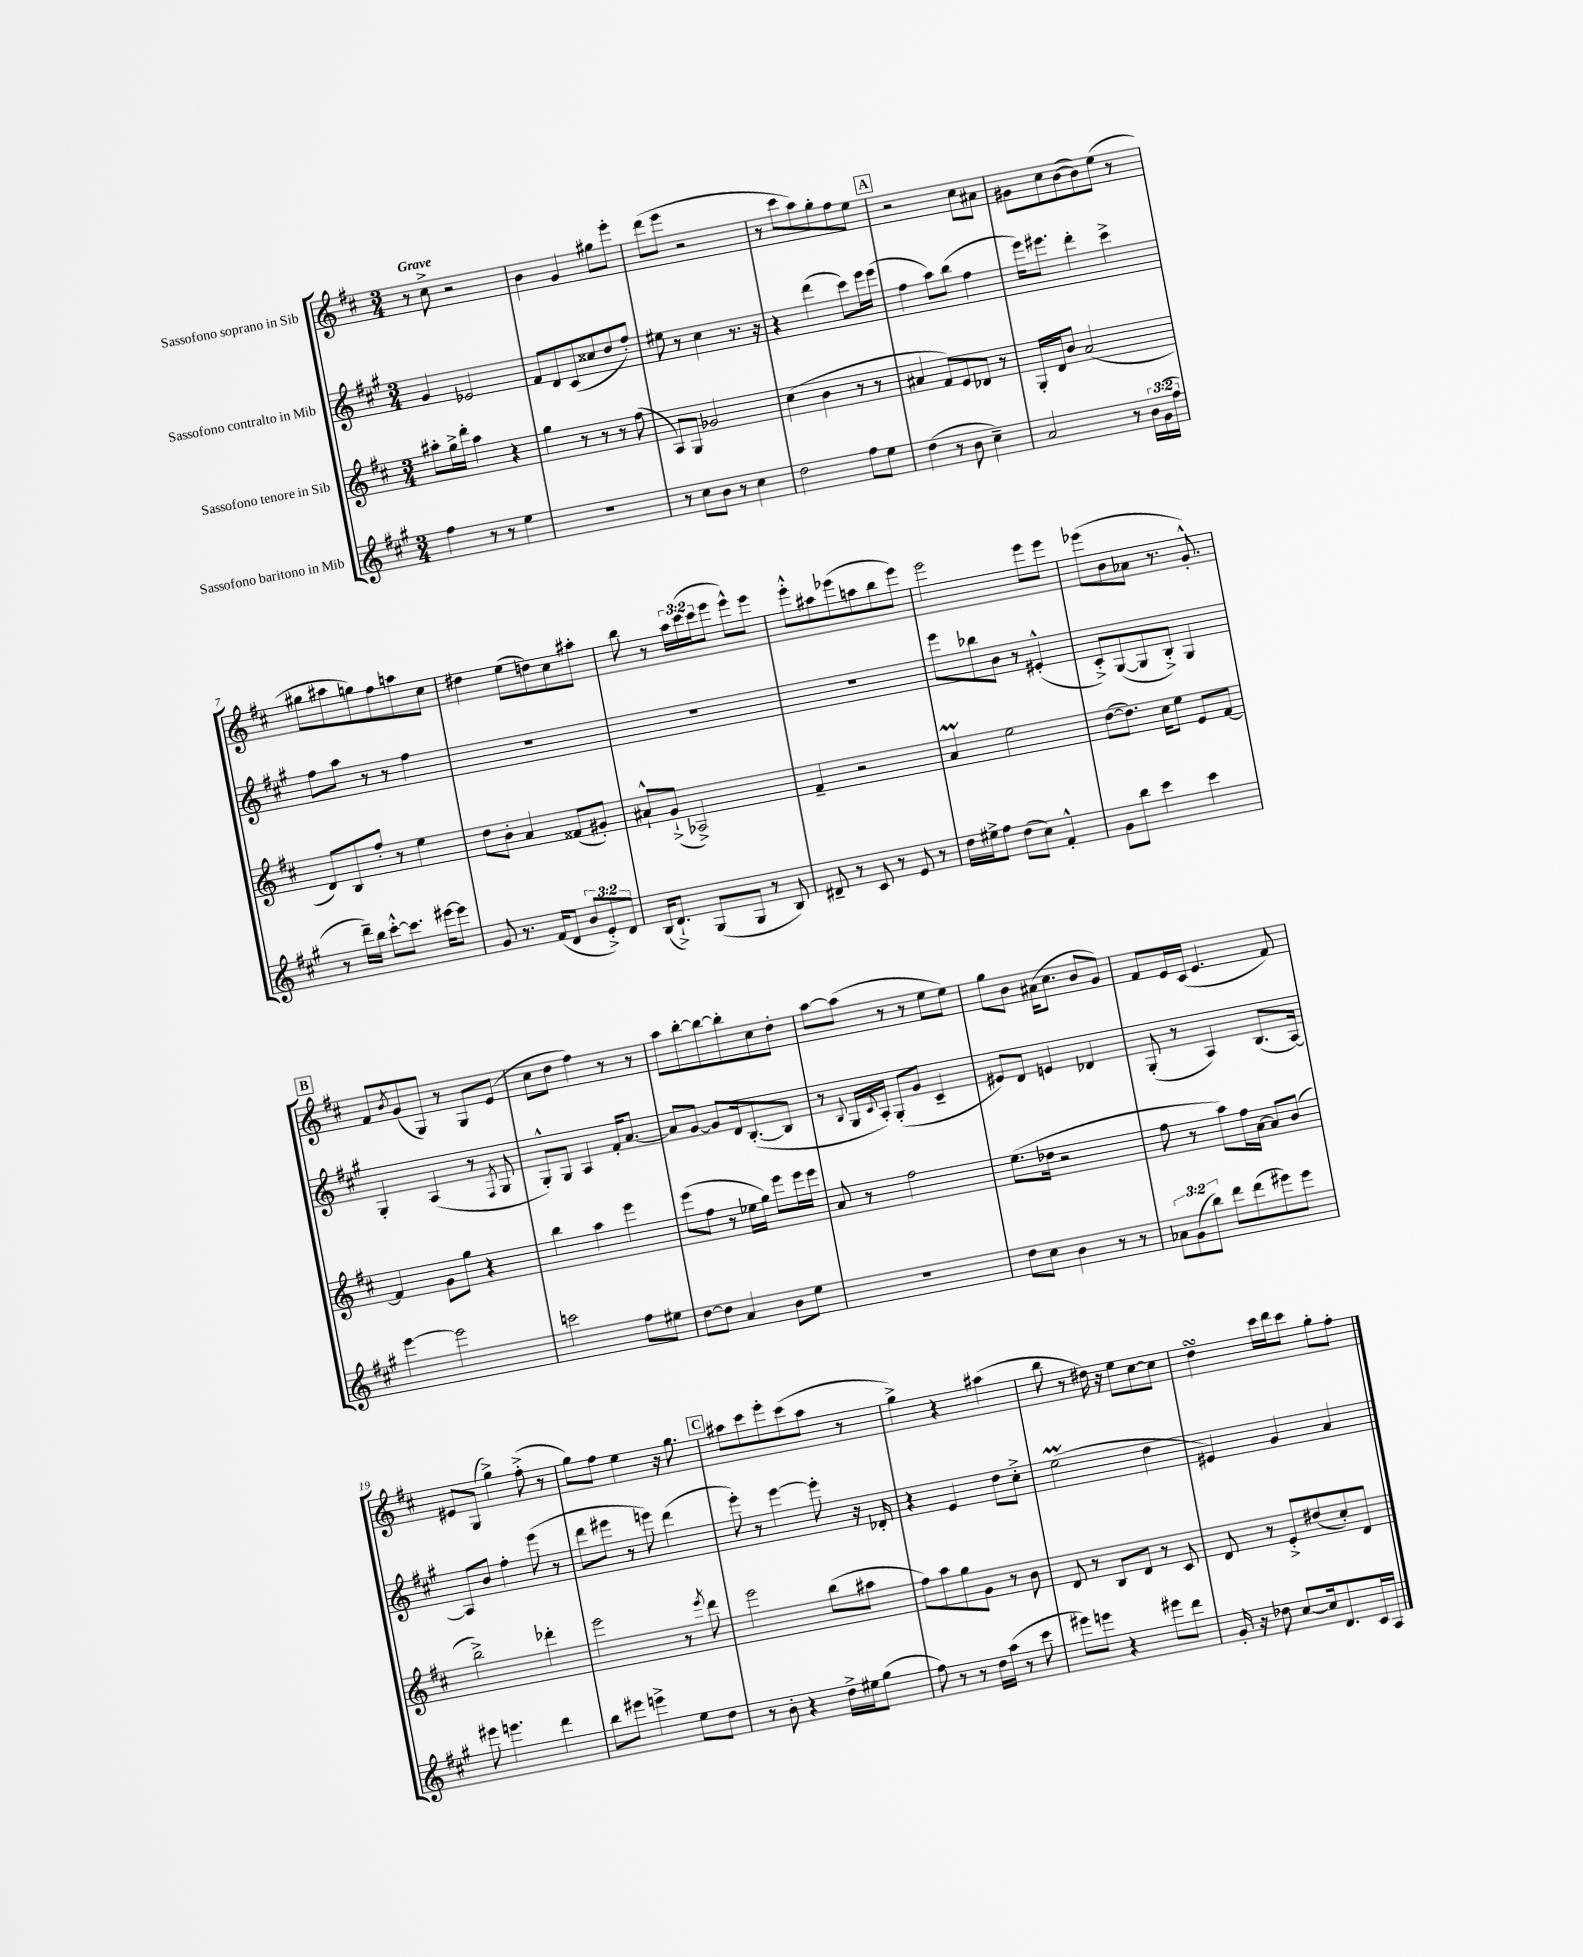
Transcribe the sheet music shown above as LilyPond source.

<<
\new StaffGroup <<
\new Staff = "s0" \with { instrumentName = "Sassofono soprano in Sib" } {
    \clef treble \key d \major \numericTimeSignature \time 3/4 \override Staff.TupletNumber.text = #tuplet-number::calc-fraction-text \tempo "Grave"
    r8 cis''8-> r2 |
    b'4 g'4 gis''8 e'''8-. |
    d'''8( e'''8 r2 |
    r8 cis'''8 a''8) g''8-. fis''8 e''8 |
    \mark \markup { \box "A" } r2 cis''8 ais'8 |
    gis'8 cis''8 b'8~( b'8) e''8( r8 |
    gis''8 ais''8 g''8) fis''8 a''8 cis''8 |
    dis''4 e''8( d''8) cis''8 ais''8-. |
    b''8 r8 \tuplet 3/2 { a''16 cis'''16( cis'''16 } e'''8 e'''8-^) e'''8 |
    e'''8-.-^ ais''8 ees'''8( a''8 b''8 ees'''8) |
    e'''2 e'''8 e'''8 |
    ees'''8( b'8 aes'8 r8. g'8.-.-^) |
    \mark \markup { \box "B" } fis'8 \acciaccatura { b'8 } g'8( g8) r8 g8 e'8( |
    cis''8 d''8 fis''4) r8 r8 |
    a''8 b''8~-. b''8~ b''8-. cis''8 d''8-. |
    a''8~ a''8( r8 r8 e''8 e''8) |
    g''8 b'8 ais'16( cis''8. b'8 g'8) |
    fis'8 e'16 cis'16( e'4. fis'8) |
    eis'8 g8( g''4->) fis''8-.->( r8 |
    g''8) fis''8 e''4 r16 g''8. |
    \mark \markup { \box "C" } ais''8 cis'''8 e'''8-. cis'''8( ais''8 r8 |
    g''4->) r4 ais''4( |
    b''8 r8 dis''16) r16 e''8 cis''8~ cis''8 |
    d''4\turn cis'''16 d'''16 cis'''8 g''8-. fis''8-. \bar "|." |
}
\new Staff = "s1" \with { instrumentName = "Sassofono contralto in Mib" } {
    \clef treble \key a \major \numericTimeSignature \time 3/4
    gis'4 ees'2 |
    fis'8 d'8 cis'8( cisis''8 d''8 fis''8-.) |
    eis''8 r8 cis''4 r8. r16 |
    r4 d'''4( cis'''8) e'''16 e'''16( |
    \mark \markup { \box "A" } fis''4 a''8) b''8( fis''4 |
    e'''16) eis'''8. d'''4-. cis'''4-> |
    fis''8 a''8 r8 r8 fis''4 |
    R2. |
    R2. |
    R2. |
    e'''8 bes''8 b'8 r8 eis'4-.-^( |
    cis'8-.->) gis8~( gis8 b8-.->) gis4 |
    \mark \markup { \box "B" } gis4-. a4( r8 \acciaccatura { fis8 } gis8 |
    gis8-.-^) gis8 a4 fis'16-. a'8.~ |
    a'8 gis'8~ gis'8 d'16 b8.~-.( b8 |
    r8 \appoggiatura { b8 } gis16 \appoggiatura { cis'8 } a16-.) gis8-.( gis'8 cis'4-- |
    eis'8) d'8 e'4 des'4 |
    gis8-.( r8 a4) b8.( a16~) |
    a8 b'8 fis''4-. e'''8( r8 |
    d'''8 eis'''8 r8 e'''8) d'''4( |
    \mark \markup { \box "C" } e'''8-.) r8 e'''4~ e'''8-. r16 des'16-. |
    r4 e'4 d''8 cis''8-.-> |
    e''2\prall( d''4 |
    eis'4) gis'4 a'4 \bar "|." |
}
\new Staff = "s2" \with { instrumentName = "Sassofono tenore in Sib" } {
    \clef treble \key d \major \numericTimeSignature \time 3/4
    ais''8-. g''16-> d'''16-. ais''4 r4 |
    g''4 r8 r8 r8 fis''8( |
    a8) g8 ges'2 |
    cis''4( b'4 r8 r8 |
    \mark \markup { \box "A" } ais'4 fis'8) e'8 des'8 r8 |
    g16-. d'16 b'8 a'2( |
    d'8) b8 fis''8-. r8 e''4 |
    d''8 b'8-. a'4 fisis'8( gis'8-.) |
    ais'8-!-^ g'8-!->( aes2->) |
    fis'4-- r2 |
    a'4\prall e''2 |
    d''8~( d''8.) cis''16 e''8 e'8 fis'8~ |
    \mark \markup { \box "B" } fis'4 g'8 g''8 r4 |
    b''4 a''4 e'''4 |
    e'''8( fis''8 r8 ees''16 g''16) e'''8 e'''16 e'''16 |
    a'8 r8 fis''2 |
    e''8.( des''16 r2 |
    fis''8 r8 a''8) fis''16 a'16~ a'8 b'8( |
    b''2->) des'''4-. |
    e'''2 r8 \acciaccatura { e'''8 } d'''8 |
    \mark \markup { \box "C" } e'''2 b''8( ais''8 |
    fis''8) a''8 g''8 g'8 r8 b'8 |
    d'8 r8 b8 d'8 r8 cis'8 |
    d'8 r8 e'8-.-> dis''8( cis''8-.) d'8 \bar "|." |
}
\new Staff = "s3" \with { instrumentName = "Sassofono baritono in Mib" } {
    \clef treble \key a \major \numericTimeSignature \time 3/4 \override Staff.TupletNumber.text = #tuplet-number::calc-fraction-text
    fis''4 r8 r8 e''4 |
    R2. |
    r8 cis''8 b'8 r8 cis''4 |
    d''2 fis''8 e''8 |
    \mark \markup { \box "A" } d''4( r8 b'8 cis''4--) |
    a'2 r8 \tuplet 3/2 { b'16 gis'16( fis''16 } |
    r8 d'''16--) b''16 cis'''8~-.-^ cis'''8. eis'''16~ eis'''8 |
    gis'8 r8. fis'16( d'8 \tuplet 3/2 { b'8 e'8-.->) d'8 } |
    b16( d'8.-!->) gis8( gis8 r8 b8) |
    dis'8-- r8 cis'8 r8 e'8 r8 |
    d''16 eis''16-> fis''8 d''8( cis''8) fis'4-.-^ |
    gis'8 b''8 cis'''4 cis'''4 |
    \mark \markup { \box "B" } e'''4~ e'''2 |
    c'''2 fis''8 eis''8 |
    d''8~ d''8 a'4 b'8 e''8 |
    R2. |
    d''8 cis''8 b'4 r8 r8 |
    \tuplet 3/2 { aes'8 gis'8( b''8) } d'''8 d'''8( eis'''8) eis'''8 |
    eis'''8 e'''4. d'''4 |
    b''8 eis'''8 e'''4-> e''8 d''8 |
    \mark \markup { \box "C" } r8 b'8-. r4 d''16-> eis''16 gis''8( |
    fis''8) r8 r8 d''16 a''16( r8 cis'''8 |
    eis'''8) e'''8 r4 eis'''8 d'''8 |
    gis'16-. r16 des''8 cis''8~ cis''16 d'8. cis'16 a16 \bar "|." |
}
>>
>>
